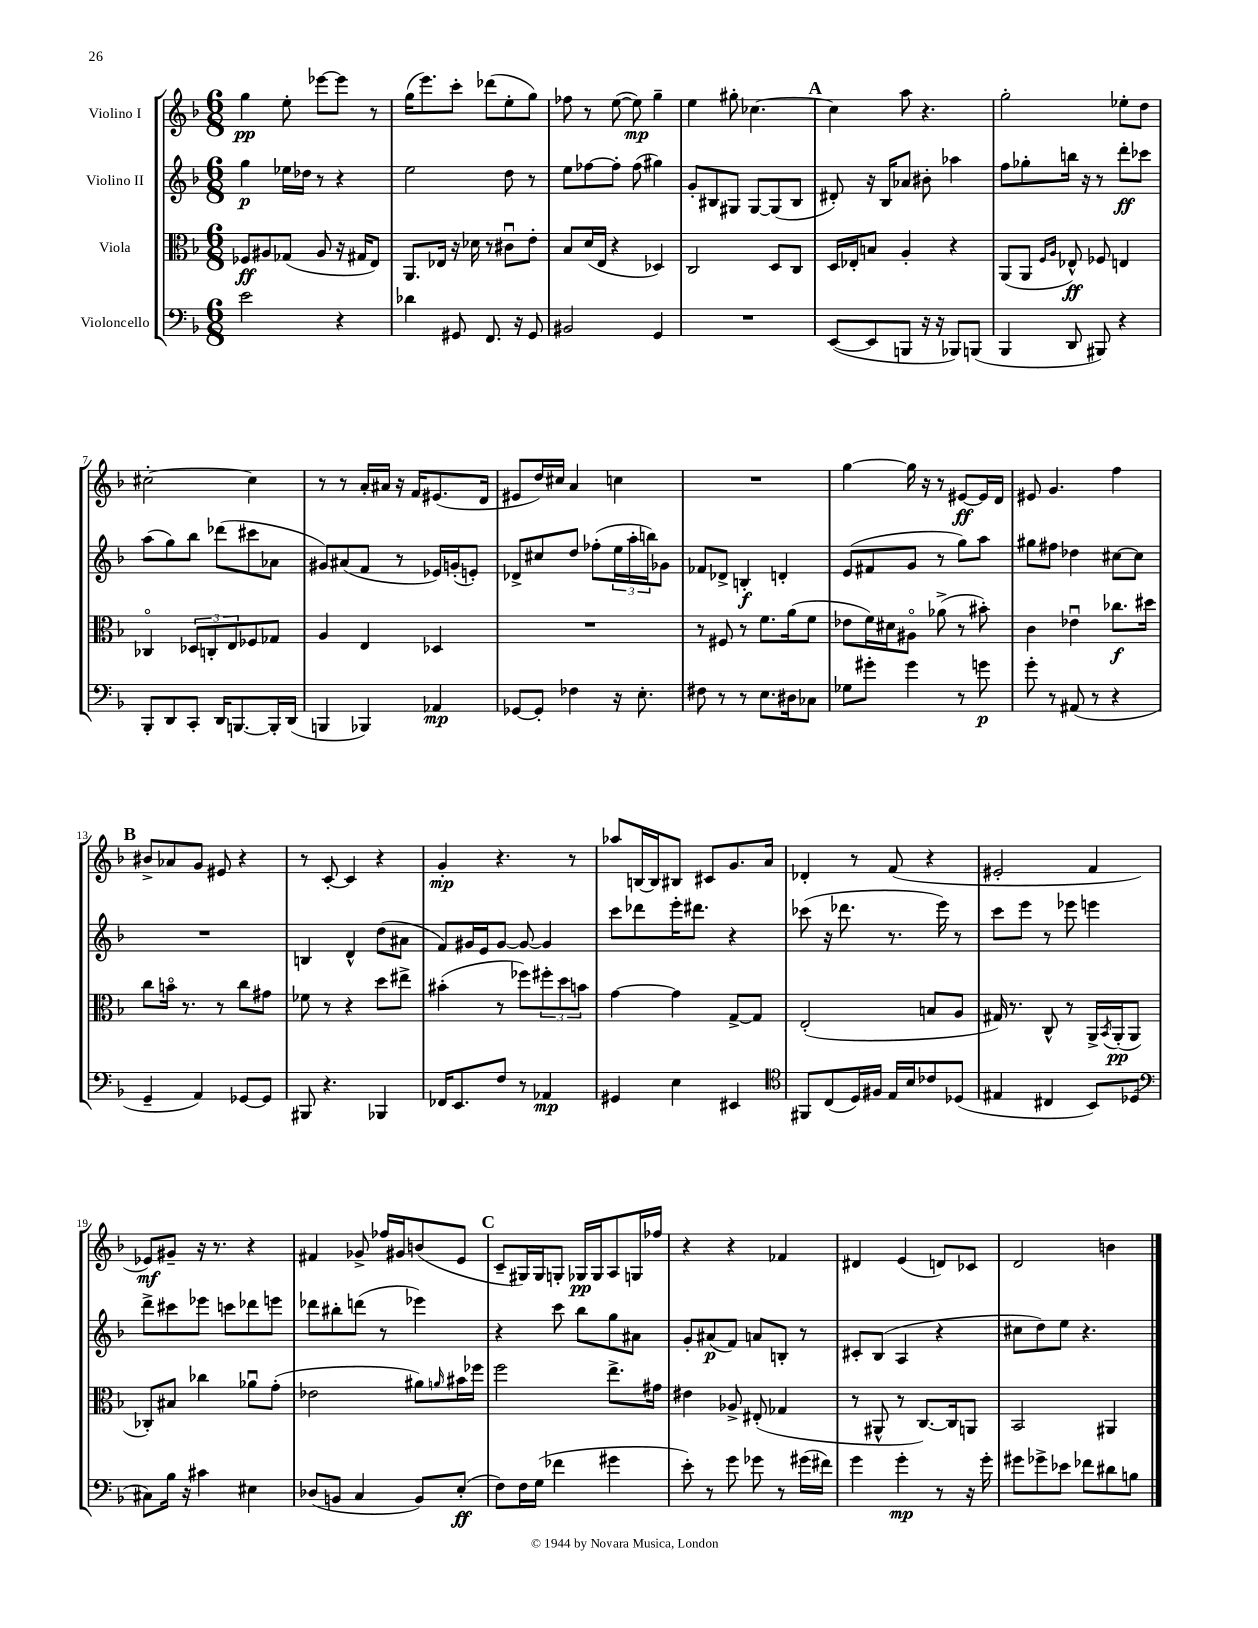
<<
\new StaffGroup <<
\new Staff = "s0" \with { instrumentName = "Violino I" } {
    \clef treble \key f \major \numericTimeSignature \time 6/8
    g''4\pp e''8-. ees'''8~ ees'''8 r8 |
    g''16( e'''8.) c'''8-. des'''8( e''8-. g''8) |
    fes''8 r8 e''8~( e''8\mp) g''4-- |
    e''4 gis''8-. ces''4.~ |
    \mark \markup { \bold "A" } ces''4 a''8 r4. |
    g''2-. ees''8-. d''8 |
    cis''2~-. cis''4 |
    r8 r8 a'16-. ais'16 r16 f'16 eis'8.( d'16 |
    eis'8 d''16) cis''16 a'4 c''4 |
    R2. |
    g''4~ g''16 r16 r8 eis'8~\ff eis'16 d'16 |
    eis'8 g'4. f''4 |
    \mark \markup { \bold "B" } bis'8-> aes'8 g'8 eis'8 r4 |
    r8 c'8~-. c'4 r4 |
    g'4-.\mp r4. r8 |
    aes''8 b16~ b16 bis8 cis'8 g'8. a'16 |
    des'4-. r8 f'8( r4 |
    eis'2-. f'4 |
    ees'8\mf) gis'8-- r16 r8. r4 |
    fis'4 ges'8-> fes''16 gis'16 b'8( e'8 |
    \mark \markup { \bold "C" } c'8-- gis16) gis16 g8-. ges16\pp ges16 a8 g16 fes''16 |
    r4 r4 fes'4 |
    dis'4 e'4( d'8) ces'8 |
    d'2 b'4 \bar "|." |
}
\new Staff = "s1" \with { instrumentName = "Violino II" } {
    \clef treble \key f \major \numericTimeSignature \time 6/8
    g''4\p ees''16 des''16 r8 r4 |
    e''2 d''8 r8 |
    e''8 fes''8~ fes''8-. fes''8( gis''4) |
    g'8-. bis8 gis8 gis8~ gis8( bis8 |
    \mark \markup { \bold "A" } dis'8-.) r16 bes16 aes'8 bis'8-. aes''4 |
    f''8 ges''8-. b''16 r16 r8 d'''8-.\ff ces'''8 |
    a''8( g''8) bes''8 des'''8( cis'''8 aes'8 |
    gis'8) ais'8( f'8 r8 ees'16) g'16-.( e'8-.) |
    des'8-> cis''8 d''8 fes''8-.( \tuplet 3/2 { e''16 a''16-. b''16) } ges'8 |
    fes'8 des'8-> b4-.\f d'4-. |
    e'8( fis'8 g'8 r8 g''8) a''8 |
    gis''8 fis''8 des''4 cis''8~ cis''8 |
    \mark \markup { \bold "B" } R2. |
    b4 d'4-^ d''8( ais'8 |
    f'8) gis'16 e'16 gis'8~ gis'8~ gis'4 |
    c'''8 des'''8 e'''16-. dis'''8. r4 |
    ces'''8( r16 des'''8. r8. e'''16) r8 |
    c'''8 e'''8 r8 ees'''8 e'''4 |
    d'''8-> cis'''8 ees'''8 c'''8 des'''8 e'''8 |
    des'''8 bis''8-. d'''8( r8 ees'''4) |
    \mark \markup { \bold "C" } r4 c'''8 bes''8 g''8 ais'8 |
    g'8-. ais'8\p( f'8) a'8 b8-. r8 |
    cis'8-. bes8( a4 r4 |
    cis''8 d''8) e''8 r4. \bar "|." |
}
\new Staff = "s2" \with { instrumentName = "Viola" } {
    \clef alto \key f \major \numericTimeSignature \time 6/8
    fes8\ff ais8 ges8( ais8 r16 gis16 e8) |
    a,8. ees16 r16 des'16 r8 cis'8\downbow e'8-. |
    bes8 d'16( e16 r4 des4) |
    c2 d8 c8 |
    \mark \markup { \bold "A" } d16 ees16-. b8 a4-. r4 |
    a,8( a,8 \grace { f16 a16 } ees8-^\ff) fes8 e4 |
    ces4\flageolet \tuplet 3/2 { des8 c8-. e8 } fes8 ges8 |
    a4 e4 des4 |
    R2. |
    r8 fis8 r8 f'8. a'16( f'8 |
    ees'8 f'16) dis'16 ais8\flageolet aes'8->( r8 bis'8-.) |
    c'4 ees'4\downbow ces''8.\f dis''16 |
    \mark \markup { \bold "B" } c''8 b'16\flageolet r8. r8 c''8 gis'8 |
    fes'8 r8 r4 d''8 eis''8-> |
    bis'4-.( r8 fes''8) \tuplet 3/2 { fis''8-. d''8 b'8 } |
    g'4~ g'4 g8~-> g8 |
    e2-.( b8 a8 |
    gis16) r8. c8-^ r8 a,16-> \acciaccatura { bes,8 } a,16-.\pp( a,8 |
    ces8-.) bis8 ces''4 aes'8\downbow g'8-.( |
    ees'2 ais'8) \grace { a'16 } bis'16 fes''16 |
    \mark \markup { \bold "C" } f''2 e''8.-> gis'16 |
    eis'4 aes8-> eis8-.( ges4 |
    r8 ais,8-^ r8 c8.~) c16 a,8 |
    bes,2 ais,4 \bar "|." |
}
\new Staff = "s3" \with { instrumentName = "Violoncello" } {
    \clef bass \key f \major \numericTimeSignature \time 6/8
    e'2 r4 |
    des'4 gis,8 f,8. r16 gis,8 |
    bis,2 g,4 |
    R2. |
    \mark \markup { \bold "A" } e,8~( e,8 b,,8 r16 r16 bes,,8) b,,8( |
    bes,,4 d,8 bis,,8) r4 |
    bes,,8-. d,8 c,8-. d,16 b,,8.~ b,,16-. d,16( |
    b,,4 bes,,4) aes,4\mp |
    ges,8~ ges,8-. fes4 r16 e8.-. |
    fis8 r8 r8 e8. dis16 ces8 |
    ges8 gis'8-. gis'4 r8 g'8\p |
    g'8-. r8 ais,8( r8 r4 |
    \mark \markup { \bold "B" } g,4-- a,4) ges,8~ ges,8 |
    bis,,8 r4. bes,,4 |
    fes,16 e,8. f8 r8 aes,4\mp |
    gis,4 e4 eis,4 |
    \clef tenor fis,8 c8( d16) fis16 e16 bes16 ces'8 des8( |
    eis4 cis4 bes,8) des8( |
    \clef bass cis8) bes16 r16 cis'4 eis4 |
    des8( b,8 c4 b,8) e8-.\ff( |
    \mark \markup { \bold "C" } f8) f16 g16( fes'4 gis'4 |
    e'8-.) r8 g'8 ges'8 r8 gis'16( fis'16) |
    g'4 g'4-.\mp r8 r16 g'16-. |
    gis'8 ges'8-> ees'8 fes'8 dis'8 b8 \bar "|." |
}
>>
>>
